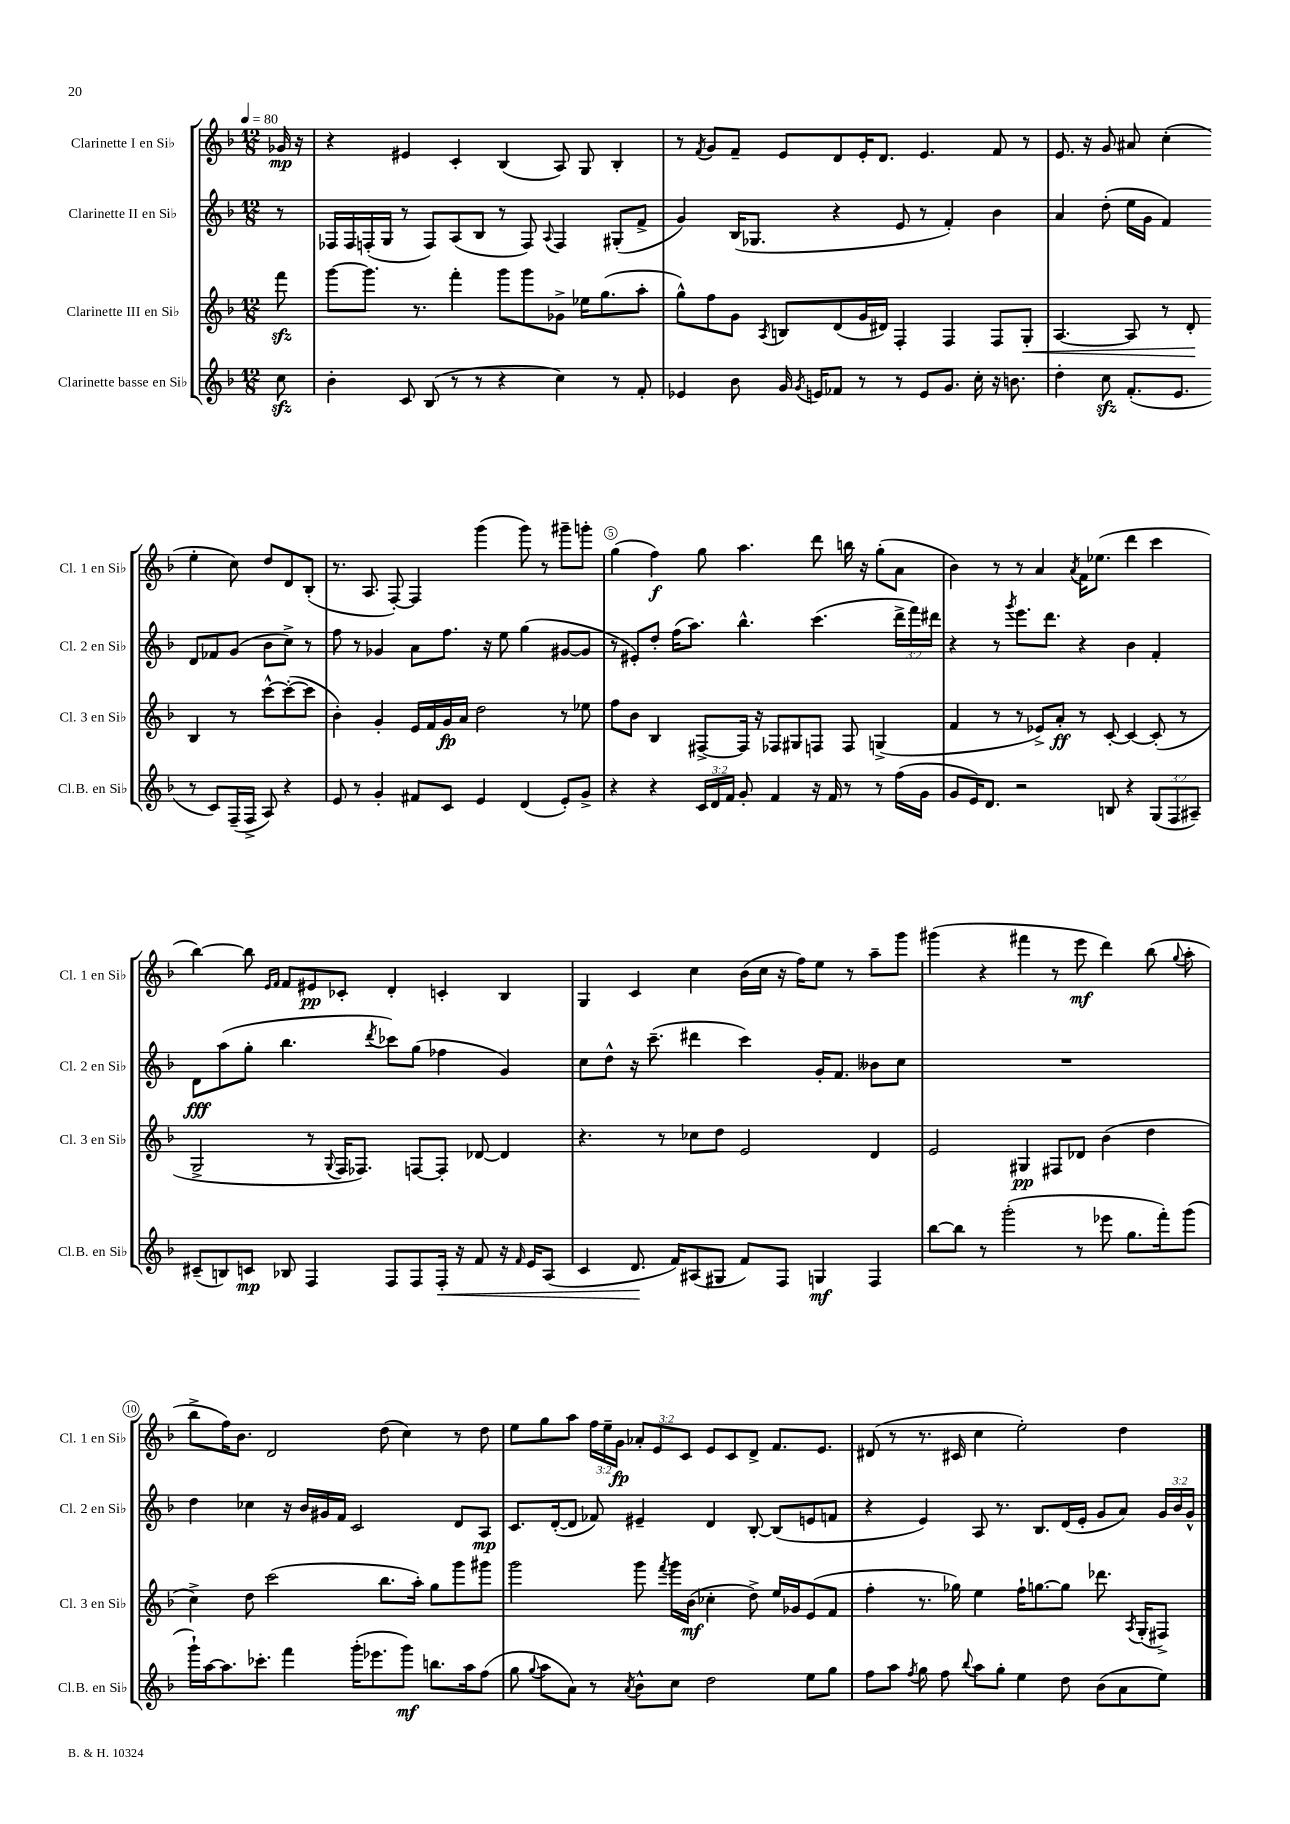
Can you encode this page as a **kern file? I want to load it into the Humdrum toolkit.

**kern	**dynam	**kern	**dynam	**kern	**dynam	**kern	**dynam
*part4	*part4	*part3	*part3	*part2	*part2	*part1	*part1
*staff4	*staff4	*staff3	*staff3	*staff2	*staff2	*staff1	*staff1
*I"Clarinette basse en Si♭	*	*I"Clarinette III en Si♭	*	*I"Clarinette II en Si♭	*	*I"Clarinette I en Si♭	*
*I'Cl.B. en Si♭	*	*I'Cl. 3 en Si♭	*	*I'Cl. 2 en Si♭	*	*I'Cl. 1 en Si♭	*
*clefG2	*	*clefG2	*	*clefG2	*	*clefG2	*
*k[b-]	*	*k[b-]	*	*k[b-]	*	*k[b-]	*
*M12/8	*	*M12/8	*	*M12/8	*	*M12/8	*
*MM80	*	*MM80	*	*MM80	*	*MM80	*
=	=	=	=	=	=	=	=
8cczz\	.	8fffzz\	.	8r	.	16g-X/	mp
.	.	.	.	.	.	16r	.
=1	=1	=1	=1	=1	=1	=1	=1
4b-'\	.	[8ggg\L	.	16F-X/LL	.	4r	.
.	.	.	.	16F-/	.	.	.
.	.	8.ggg\J]	.	(16Fn'/	.	.	.
.	.	.	.	16G/JJ	.	.	.
8c/	.	.	.	8r	.	4e#X/	.
.	.	8.r	.	.	.	.	.
(8B-/	.	.	.	8F/L)	.	.	.
8r	.	4fff'\	.	(8A/	.	4c'/	.
8r	.	.	.	8B-/J	.	.	.
4r	.	8ggg\L	.	8r	.	(4B-/	.
.	.	8ggg\	.	8F/)	.	.	.
.	.	.	.	8qqA/	.	.	.
4cc\)	.	8g-X^\J	.	4F/	.	8A/)	.
.	.	16ee-X\KL	.	.	.	8G/	.
.	.	(8.gg\	.	.	.	.	.
8r	.	.	.	(8G#X'/L	.	4B-'/	.
8f'/	.	8aa'\J	.	8f^/J	.	.	.
=2	=2	=2	=2	=2	=2	=2	=2
4e-X/	.	8gg^^\L)	.	4g/)	.	8r	.
.	.	.	.	.	.	8qf/	.
.	.	8ff\	.	.	.	8g/L	.
8b-\	.	8g\J	.	(16B-/KL	.	8f~/J	.
.	.	.	.	8.G-X/J	.	.	.
.	.	8qA/	.	.	.	.	.
16g/	.	8Bn/L	.	.	.	8e/L	.
8qg/	.	.	.	.	.	.	.
16en/KL	.	.	.	.	.	.	.
8f-X/J	.	(8d/	.	4r	.	8d/	.
8r	.	16g/L	.	.	.	16e'/K	.
.	.	16d#X/JJ)	.	.	.	8.d/J	.
8r	.	4F'/	.	8e/	.	.	.
8e/L	.	.	.	8r	.	4.e/	.
8.g/J	.	4F/	.	4f'/)	.	.	.
16cc'\	.	.	.	.	.	.	.
16r	.	8F/L	.	4b-\	.	8f/	.
8.bn\	.	.	.	.	.	.	.
!	!	!	!LO:HP:b	!	!	!	!
.	.	8G'/J	<	.	.	8r	.
=3	=3	=3	=3	=3	=3	=3	=3
4dd'\	.	[4.A/	.	4a/	.	8.e/	.
.	.	.	.	.	.	16r	.
8cczz\	.	.	.	(8dd'\	.	8g/	.
(8.f'/L	.	8A/]	.	16ee\LL	.	8a#X/	.
.	.	.	.	16g\JJ	.	.	.
.	.	8r	.	4f/)	.	(4cc'\	.
8.e/J	.	.	.	.	.	.	.
.	.	8d'/	.	.	.	.	.
8r	.	4B-/	[	8d/L	.	4ee'\	.
8c/L)	.	.	.	8f-X/	.	.	.
(16F~/L	.	8r	.	(8g/J	.	8cc\)	.
16F^/JJ	.	.	.	.	.	.	.
8A/)	.	[8ccc^^\L	.	8b-\L	.	8dd/L	.
4r	.	(8ccc'\_	.	8cc^\J)	.	8d/	.
.	.	8ccc\J]	.	8r	.	(8B-'/J	.
!!LO:LB:g=z
=4	=4	=4	=4	=4	=4	=4	=4
8e/	.	4b-'\)	.	8ff\	.	8.r	.
8r	.	.	.	8r	.	.	.
.	.	.	.	.	.	8.A/	.
4g'/	.	4g'/	.	4g-X/	.	.	.
.	.	.	.	.	.	[8F'/)	.
8f#X/L	.	16e/LL	.	8a\L	.	4F/]	.
.	.	16f/	.	.	.	.	.
8c/J	.	16g/	fp	8.ff\J	.	.	.
.	.	16a/JJ	.	.	.	.	.
4e/	.	2dd\	.	.	.	(4ggg\	.
.	.	.	.	16r	.	.	.
.	.	.	.	8ee\	.	.	.
(4d/	.	.	.	(4gg\	.	8ggg\)	.
.	.	.	.	.	.	8r	.
8e'/L)	.	8r	.	[8g#X/L	.	8ggg#X~\L	.
8g^/J	.	8ee-X\	.	8g#/J]	.	8gggn'\J	.
=5	=5	=5	=5	=5	=5	=5	=5
4r	.	8ff\L	.	8r	.	(4gg\	.
.	.	8b-\J	.	8e#X'/L)	.	.	.
4r	.	4B-/	.	8dd'/J	.	4ff\)	f
.	.	.	.	(16ff\KL	.	.	.
.	.	.	.	8.aa\J)	.	.	.
24c/LL	.	[8F#X^/L	.	.	.	8gg\	.
24d/	.	.	.	.	.	.	.
24f/JJ	.	.	.	.	.	.	.
8g'/	.	16F#/Jk]	.	4.bb-^^\	.	4.aa\	.
.	.	16r	.	.	.	.	.
4f/	.	8F-X/L	.	.	.	.	.
.	.	8G#X/	.	.	.	.	.
16r	.	8Fn/J	.	(4.ccc\	.	8ddd\	.
16f/	.	.	.	.	.	.	.
8r	.	8F/	.	.	.	16bbn\	.
.	.	.	.	.	.	16r	.
8r	.	(4Gn^/	.	.	.	(8gg'\L	.
(16ff\LL	.	.	.	24ddd^\LL	.	8a\J	.
.	.	.	.	24fff\)	.	.	.
16g\JJ	.	.	.	.	.	.	.
.	.	.	.	24ddd#X\JJ	.	.	.
=6	=6	=6	=6	=6	=6	=6	=6
8g/L	.	4f/	.	4r	.	4b-\)	.
16e/K)	.	.	.	.	.	.	.
8.d/J	.	.	.	.	.	.	.
.	.	8r	.	8r	.	8r	.
.	.	.	.	8qggg/	.	.	.
2r	.	8r	.	8.eee\L	.	8r	.
.	.	8e-X^/L)	.	.	.	4a/	.
.	.	.	.	8.ddd\J	.	.	.
.	.	8a'/J	ff	.	.	.	.
.	.	.	.	.	.	8qa/	.
.	.	8r	.	4r	.	16f\KL	.
.	.	.	.	.	.	(8.ee-X\J	.
8Bn/	.	[8c'/	.	.	.	.	.
4r	.	4c/_	.	4b-\	.	4ddd\	.
(12G/L	.	(8c'/]	.	4f'/	.	4ccc\	.
12F/	.	.	.	.	.	.	.
.	.	8r	.	.	.	.	.
12A#X~/J)	.	.	.	.	.	.	.
!!LO:LB:g=z
=7	=7	=7	=7	=7	=7	=7	=7
(8c#X~/L	.	2G^/	.	8d\L	fff	[4bb-\)	.
8Bn/)	.	.	.	(8aa\	.	.	.
8cn/J	mp	.	.	8gg'\J	.	8bb-\]	.
.	.	.	.	.	.	16qqe/LL	.
.	.	.	.	.	.	16qqf/JJ	.
8B-X/	.	.	.	4.bb-\	.	8f/L	.
4F/	.	8r	.	.	.	8e#X/	pp
.	.	8qqG/	.	.	.	.	.
.	.	16F/KL	.	.	.	8c-X'/J	.
.	.	8.F-X/J)	.	.	.	.	.
.	.	.	.	8qddd/	.	.	.
8F/L	.	.	.	8ccc-X\L)	.	4d'/	.
8F/	.	[8Fn/L	.	(8gg\J	.	.	.
!	!LO:HP:b	!	!	!	!	!	!
16F'/Jk	<	8F'/J]	.	4ff-X\	.	4cn'/	.
16r	.	.	.	.	.	.	.
8f/	.	[8d-X/	.	.	.	.	.
16r	.	4d-/]	.	4g/)	.	4B-/	.
16qqf/	.	.	.	.	.	.	.
16e/KL	.	.	.	.	.	.	.
(8A/J	.	.	.	.	.	.	.
=8	=8	=8	=8	=8	=8	=8	=8
4c/	.	4.r	.	8cc\L	.	4G/	.
.	.	.	.	8dd^^\J	.	.	.
8.d/	.	.	.	16r	.	4c/	.
.	.	.	.	(8.ccc~\	.	.	.
.	.	8r	.	.	.	.	.
16f/KL)	[	.	.	.	.	.	.
(8A#X/	.	8cc-X\L	.	4ddd#X\	.	4cc\	.
8G#X/J	.	8dd\J	.	.	.	.	.
8f/L)	.	2e/	.	4ccc\)	.	(16b-\LL	.
.	.	.	.	.	.	16cc\JJ	.
8F/J	.	.	.	.	.	16r	.
.	.	.	.	.	.	16ff\KL)	.
4Gn/	mf	.	.	16g'/KL	.	8ee\J	.
.	.	.	.	8.f/J	.	.	.
.	.	.	.	.	.	8r	.
4F/	.	4d/	.	8b--X\L	.	8aa~\L	.
.	.	.	.	8cc\J	.	8ggg\J	.
=9	=9	=9	=9	=9	=9	=9	=9
[8bb-\L	.	2e/	.	1.r	.	(4ggg#X\	.
8bb-\J]	.	.	.	.	.	.	.
8r	.	.	.	.	.	4r	.
(2ggg'\	.	.	.	.	.	.	.
.	.	4G#X/	pp	.	.	4fff#X\	.
.	.	8F#X/L	.	.	.	8r	.
8r	.	8d-X/J	.	.	.	8eee\	mf
8eee-X\	.	(4b-\	.	.	.	4ddd\)	.
8.gg\L	.	.	.	.	.	.	.
.	.	4dd\	.	.	.	(8bb-\	.
16fff'\k)	.	.	.	.	.	.	.
.	.	.	.	.	.	8qqgg/	.
(8ggg\J	.	.	.	.	.	8aa'\	.
!!LO:LB:g=z
=10	=10	=10	=10	=10	=10	=10	=10
16ggg`\LL)	.	4cc^\)	.	4dd\	.	8bb-^\L	.
[16aa\J	.	.	.	.	.	.	.
8.aa\]	.	.	.	.	.	16ff\K)	.
.	.	.	.	.	.	8.b-\J	.
.	.	8dd\	.	4cc-X\	.	.	.
8.ccc-X'\J	.	.	.	.	.	.	.
.	.	(2ccc\	.	.	.	2d/	.
4fff\	.	.	.	16r	.	.	.
.	.	.	.	16b-/LL	.	.	.
.	.	.	.	16g#X/	.	.	.
.	.	.	.	16f/JJ	.	.	.
(16ggg'\KL	.	.	.	2c/	.	.	.
8.eee-X\	.	.	.	.	.	.	.
.	.	8.bb-\L	.	.	.	(8dd\	.
8ggg\J)	mf	.	.	.	.	4cc\)	.
.	.	16aa'\Jk)	.	.	.	.	.
8.bbn\L	.	8gg\L	.	.	.	.	.
.	.	8ggg\	.	8d/L	.	8r	.
16aa\k	.	.	.	.	.	.	.
(8ff\J	.	8ggg#X\J	.	8A/J	mp	8dd\	.
=11	=11	=11	=11	=11	=11	=11	=11
8gg\	.	2ggg\	.	8.c/L	.	8ee\L	.
8qqgg/	.	.	.	.	.	.	.
8aa\L	.	.	.	.	.	8gg\	.
.	.	.	.	([16d'/k	.	.	.
8a\J)	.	.	.	8d/J]	.	8aa\J	.
8r	.	.	.	8f-X/)	.	24ff\LL	.
.	.	.	.	.	.	24ee~\	.
.	.	.	.	.	.	24g\JJ	fp
8qa/	.	.	.	.	.	.	.
8b-^^\L	.	8ggg\	.	4e#X~/	.	12a-X'/L	.
.	.	.	.	.	.	12e/	.
.	.	8qfff/	.	.	.	.	.
8cc\J	.	16ggg\LL	.	.	.	.	.
.	.	.	.	.	.	12c/J	.
.	.	(16b-\JJ	mf	.	.	.	.
2dd\	.	4cc-X'\	.	4d/	.	8e/L	.
.	.	.	.	.	.	8c/	.
.	.	8dd^\)	.	[8B-'/	.	8d^/J	.
.	.	16ee/LL	.	(8B-/L]	.	8.f/L	.
.	.	16g-X/J	.	.	.	.	.
8ee\L	.	(8e/	.	8en/	.	.	.
.	.	.	.	.	.	8.e/J	.
8gg\J	.	8f/J	.	8fn/J	.	.	.
=12	=12	=12	=12	=12	=12	=12	=12
8ff\L	.	4ff'\	.	4r	.	(8d#X/	.
8aa\J	.	.	.	.	.	8r	.
8qff/	.	.	.	.	.	.	.
8gg\	.	8.r	.	4e/)	.	8.r	.
8ff\	.	.	.	.	.	.	.
.	.	16gg-X\)	.	.	.	16c#X/	.
8qqbb-/	.	.	.	.	.	.	.
8aa\L	.	4ee\	.	8A/	.	4cc\	.
8gg'\J	.	.	.	8.r	.	.	.
4ee\	.	16ff`\KL	.	.	.	2ee'\)	.
.	.	[8.ggn\	.	8.B-/L	.	.	.
8dd\	.	8gg\J]	.	(16d/L	.	.	.
.	.	.	.	16e'/JJ	.	.	.
(8b-\L	.	8.ddd-X\	.	8g/L	.	.	.
8a\	.	.	.	8a/J)	.	4dd\	.
.	.	8qA/	.	.	.	.	.
.	.	(16G'/KL	.	.	.	.	.
8ee\J)	.	8F#X^/J)	.	24g/LL	.	.	.
.	.	.	.	24b-/	.	.	.
.	.	.	.	24g^^/JJ	.	.	.
==	==	==	==	==	==	==	==
*-	*-	*-	*-	*-	*-	*-	*-
